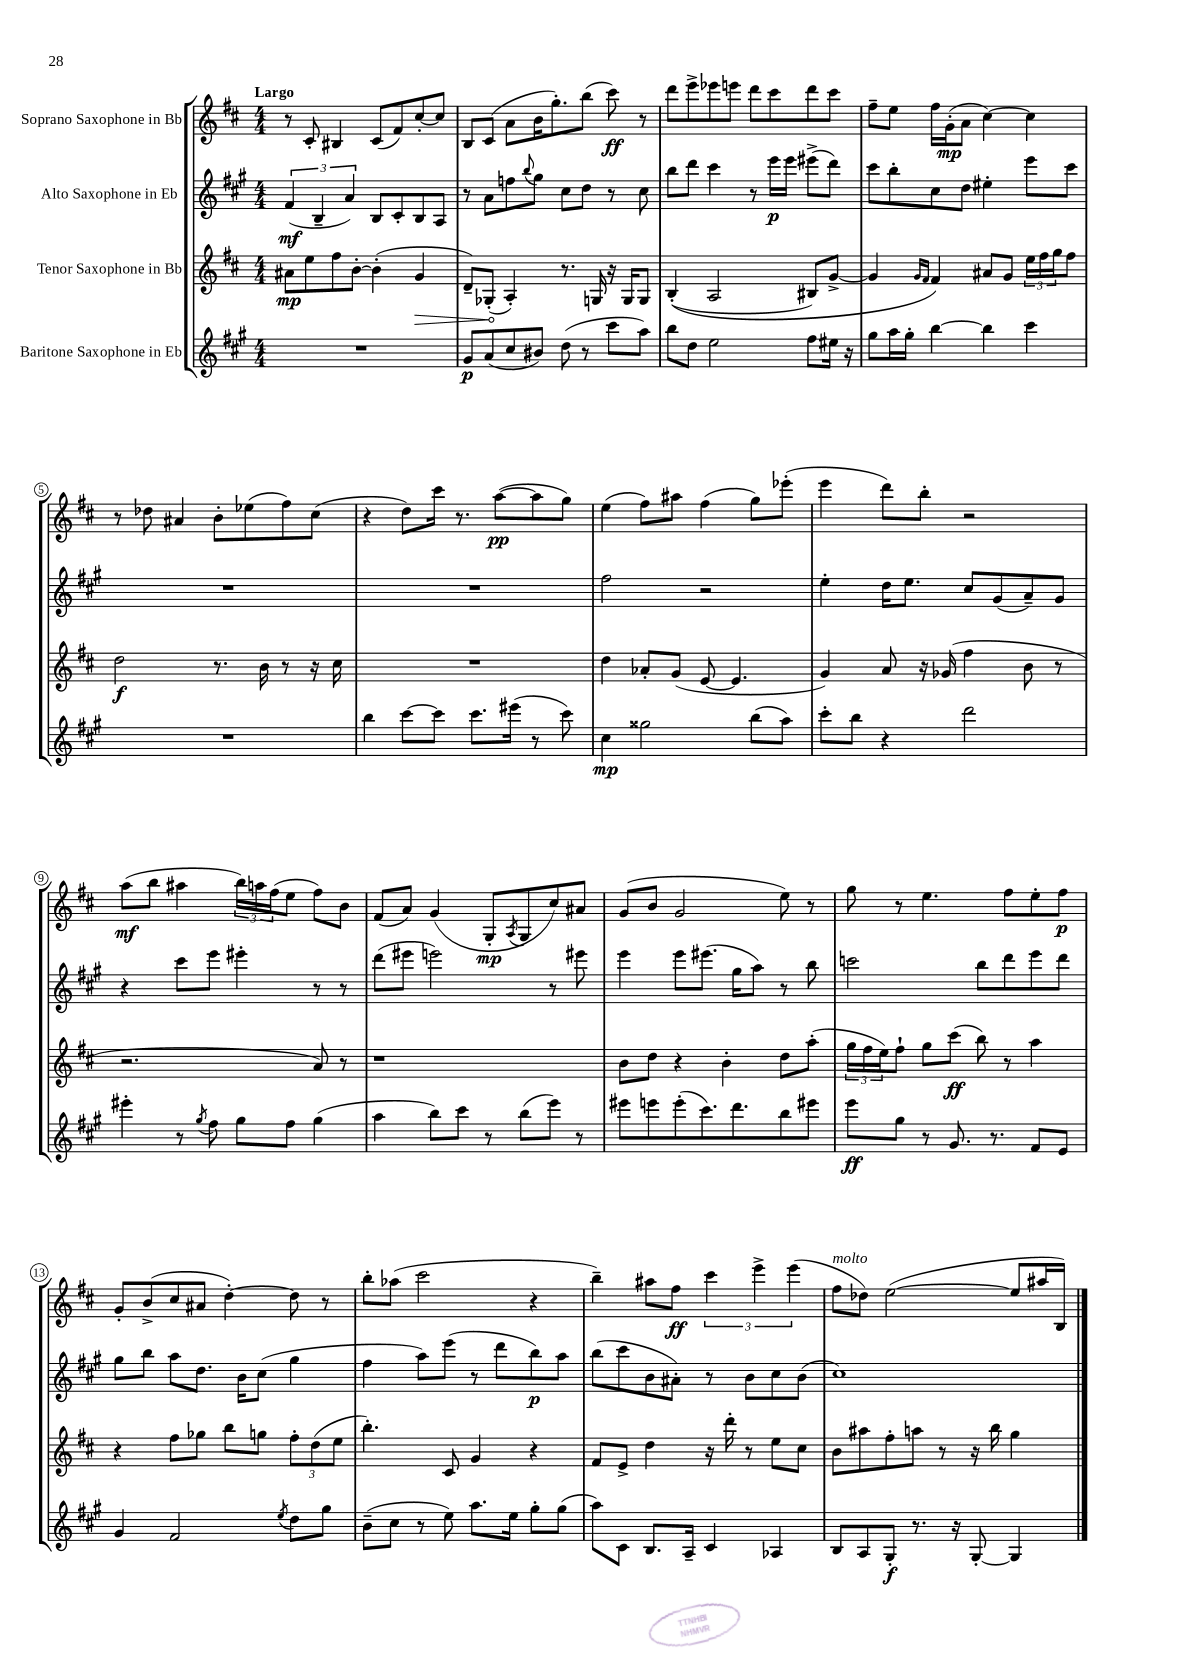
<<
\new StaffGroup <<
\new Staff = "s0" \with { instrumentName = "Soprano Saxophone in Bb" } {
    \clef treble \key d \major \numericTimeSignature \time 4/4 \tempo "Largo"
    r8 cis'8-. bis4 cis'8( fis'8) cis''8~-. cis''8 |
    b8 cis'8( a'8 b'16 g''8.-.) b''8( cis'''8\ff) r8 |
    d'''8 e'''8-> ees'''8 e'''8 d'''8 cis'''8 d'''8 cis'''8 |
    fis''8-- e''8 fis''16 g'16-.\mp( a'8 cis''4~) cis''4 |
    r8 des''8 ais'4 b'8-. ees''8( fis''8) cis''8( |
    r4 d''8) cis'''16 r8. a''8~\pp( a''8 g''8) |
    e''4( fis''8) ais''8 fis''4( g''8) ees'''8-.( |
    e'''4 d'''8) b''8-. r2 |
    a''8\mf( b''8 ais''4 \tuplet 3/2 { b''16) a''16 fis''16( } e''8 fis''8) b'8 |
    fis'8( a'8) g'4( g8-.\mp \acciaccatura { a8 } g8 cis''8) ais'8 |
    g'8( b'8 g'2 e''8) r8 |
    g''8 r8 e''4. fis''8 e''8-. fis''8\p |
    g'8-. b'8->( cis''8 ais'8 d''4~-.) d''8 r8 |
    b''8-. aes''8( cis'''2 r4 |
    b''4--) ais''8 fis''8\ff \tuplet 3/2 { cis'''4 e'''4-> e'''4( } |
    fis''8^\markup { \italic "molto" } des''8) e''2~( e''8 ais''16 b16) \bar "|." |
}
\new Staff = "s1" \with { instrumentName = "Alto Saxophone in Eb" } {
    \clef treble \key a \major \numericTimeSignature \time 4/4
    \tuplet 3/2 { fis'4\mf( b4-- a'4) } b8 cis'8-. b8 a8 |
    r8 a'8 f''8 \appoggiatura { b''8 } gis''8 cis''8 d''8 r8 cis''8 |
    b''8 d'''8 cis'''4 r8 e'''16\p e'''16 eis'''8->( d'''8) |
    cis'''8 b''8-. cis''8 d''8 eis''4-. e'''8 cis'''8 |
    R1 |
    R1 |
    fis''2 r2 |
    e''4-. d''16 e''8. cis''8 gis'8( a'8--) gis'8 |
    r4 cis'''8 e'''8 eis'''4-. r8 r8 |
    d'''8( eis'''8 e'''2) r8 eis'''8 |
    e'''4 e'''8 eis'''8.( gis''16 a''8) r8 b''8 |
    c'''2 b''8 d'''8 e'''8 d'''8 |
    gis''8 b''8 a''8 d''8. b'16 cis''8( gis''4 |
    fis''4 a''8) e'''8( r8 d'''8 b''8\p) a''8 |
    b''8( cis'''8 b'8 ais'8-.) r8 b'8 cis''8 b'8( |
    cis''1) \bar "|." |
}
\new Staff = "s2" \with { instrumentName = "Tenor Saxophone in Bb" } {
    \clef treble \key d \major \numericTimeSignature \time 4/4
    ais'8\mp e''8 fis''8 b'8~-. b'4-.( \once \override Hairpin.circled-tip = ##t g'4\> |
    d'8--) ges8-.\!( a4-.) r8. g16 r16 g16 g8 |
    b4-.(\( a2 bis8) g'8~-> |
    g'4 \grace { g'16 fis'16 } fis'4\) ais'8 g'8 \tuplet 3/2 { e''16 fis''16 g''16 } fis''8 |
    d''2\f r8. b'16 r8 r16 cis''16 |
    R1 |
    d''4 aes'8-. g'8( e'8~ e'4. |
    g'4) a'8 r16 ges'16( fis''4 b'8 r8 |
    r2. a'8) r8 |
    r1 |
    b'8 d''8 r4 b'4-. d''8 a''8-.( |
    \tuplet 3/2 { g''16 fis''16 e''16) } fis''8-! g''8 cis'''8\ff( b''8) r8 a''4 |
    r4 fis''8 ges''8 b''8 g''8 \tuplet 3/2 { fis''8-. d''8( e''8 } |
    b''4.-.) cis'8 g'4 r4 |
    fis'8 e'8-> d''4 r16 d'''16-. r8 e''8 cis''8 |
    b'8 ais''8 fis''8-. a''8 r8 r16 b''16 g''4 \bar "|." |
}
\new Staff = "s3" \with { instrumentName = "Baritone Saxophone in Eb" } {
    \clef treble \key a \major \numericTimeSignature \time 4/4
    R1 |
    gis'8\p a'8( cis''8 bis'8) d''8( r8 cis'''8 a''8) |
    b''8 d''8 e''2 fis''8 eis''16 r16 |
    gis''8 a''16 gis''16-. b''4~ b''4 cis'''4 |
    R1 |
    b''4 cis'''8~ cis'''8 cis'''8. eis'''16( r8 cis'''8) |
    cis''4\mp gisis''2 b''8( a''8) |
    cis'''8-. b''8 r4 d'''2 |
    eis'''4-. r8 \acciaccatura { gis''8 } fis''8 gis''8 fis''8 gis''4( |
    a''4 b''8) cis'''8 r8 b''8( e'''8) r8 |
    eis'''8 e'''8 e'''8-.( cis'''8.) d'''8. b''8 eis'''8 |
    e'''8\ff gis''8 r8 gis'8. r8. fis'8 e'8 |
    gis'4 fis'2 \acciaccatura { e''8 } d''8 gis''8 |
    b'8--( cis''8 r8 e''8) a''8. e''16 gis''8-. gis''8( |
    a''8) cis'8 b8. a16-- cis'4 aes4 |
    b8 a8 gis8-.\f r8. r16 gis8~-. gis4 \bar "|." |
}
>>
>>
\layout { \context { \Score \override BarNumber.stencil = #(make-stencil-circler 0.1 0.3 ly:text-interface::print) } }
